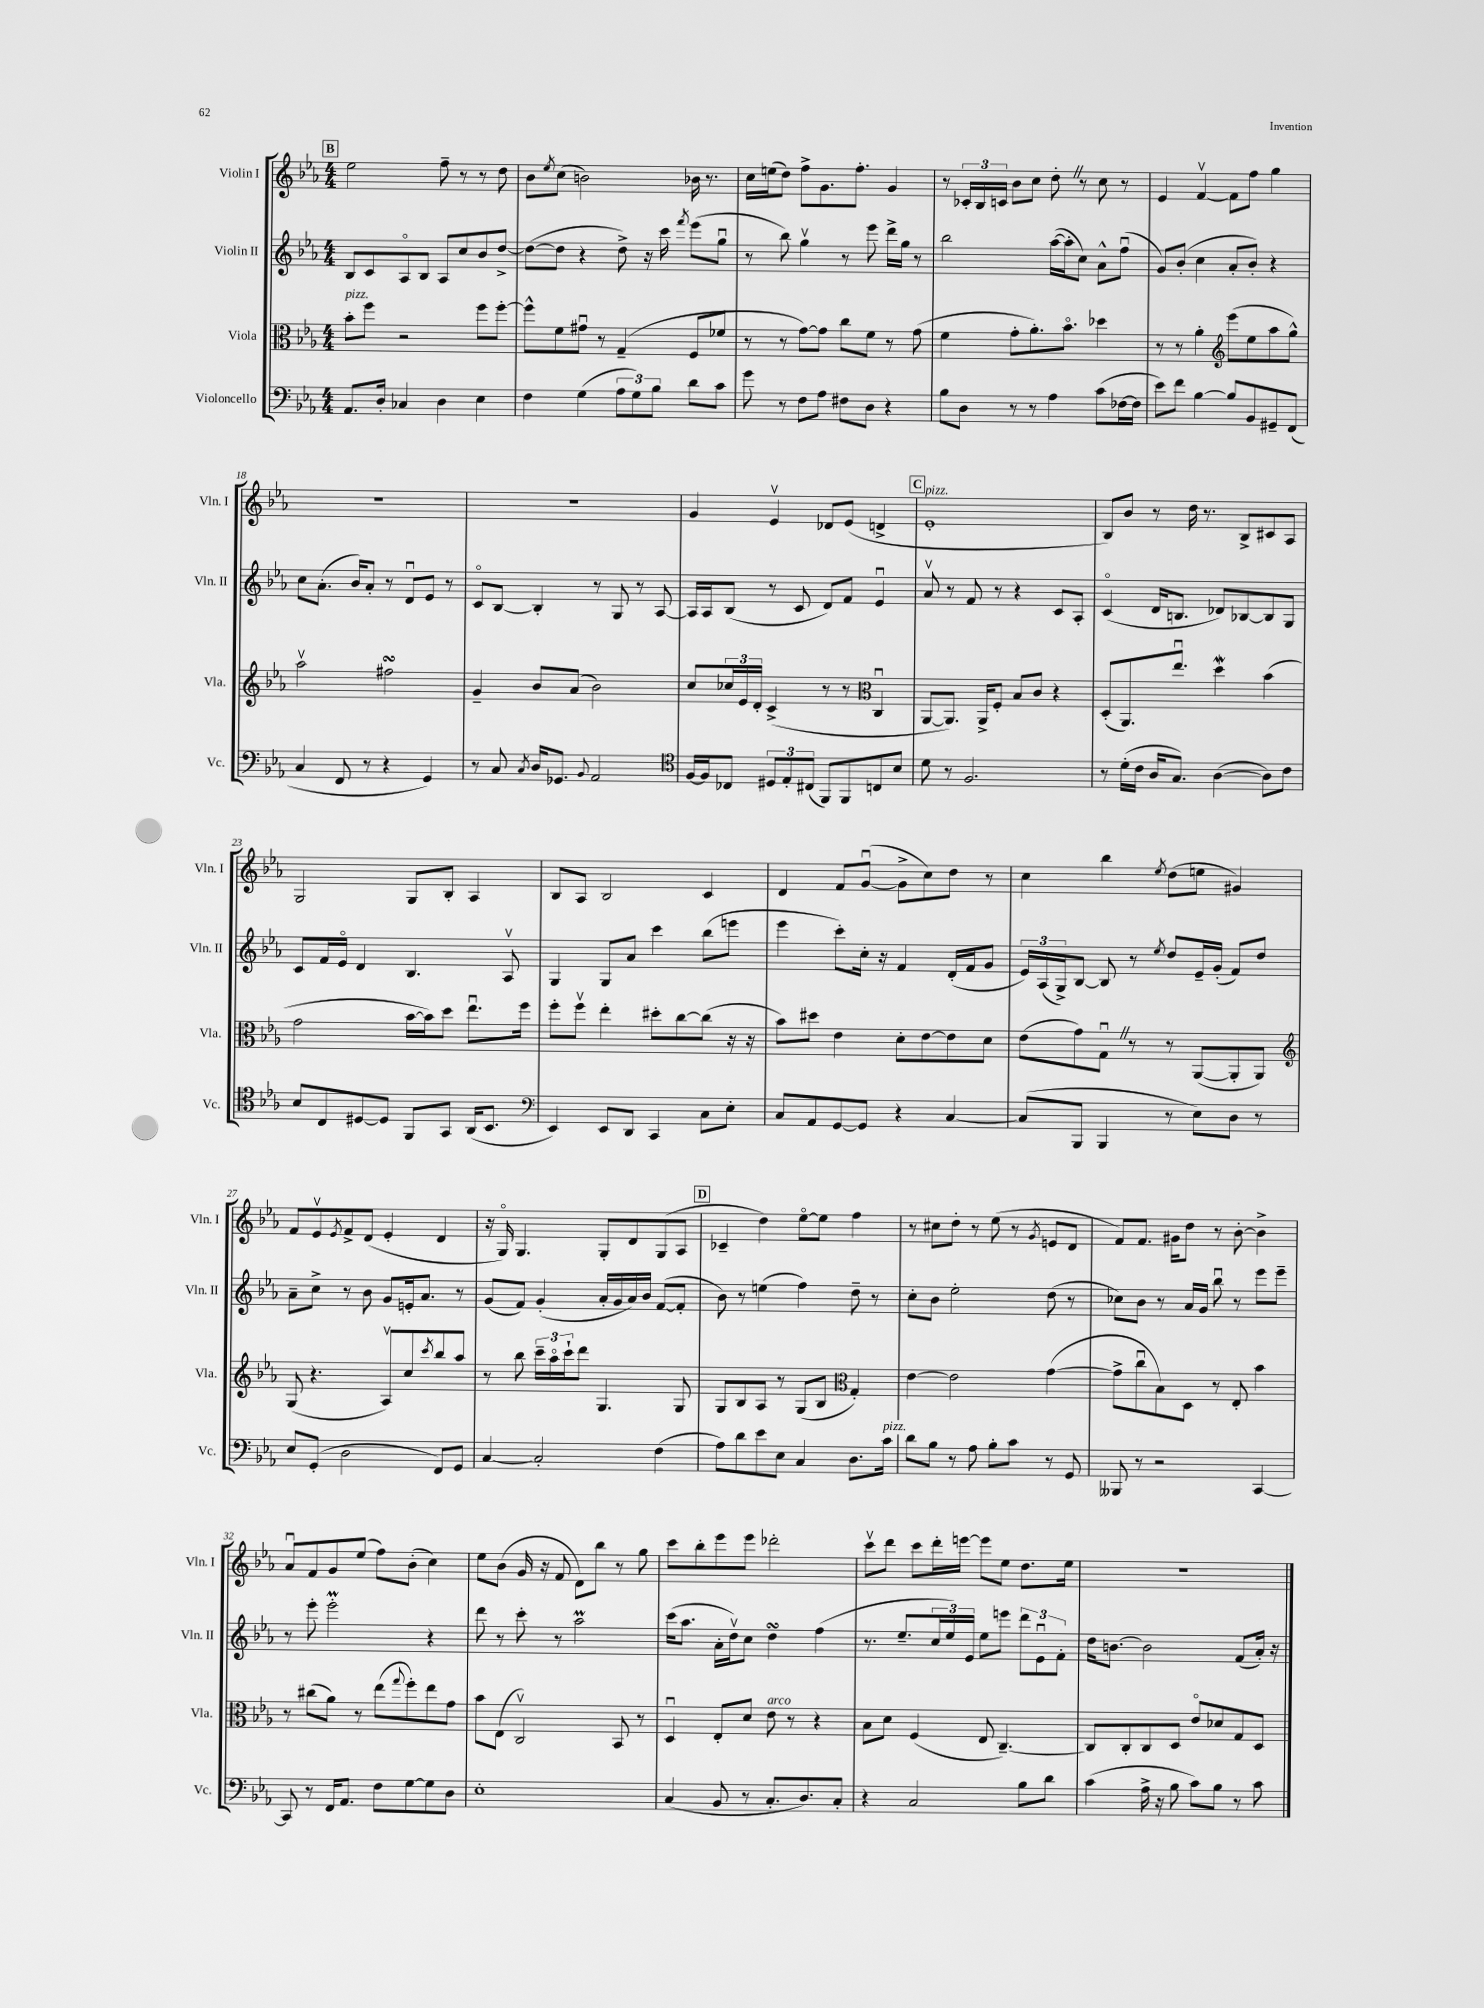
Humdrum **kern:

**kern	**kern	**kern	**kern
*part4	*part3	*part2	*part1
*staff4	*staff3	*staff2	*staff1
*I"Violoncello	*I"Viola	*I"Violin II	*I"Violin I
*I'Vc.	*I'Vla.	*I'Vln. II	*I'Vln. I
*clefF4	*clefC3	*clefG2	*clefG2
*k[b-e-a-]	*k[b-e-a-]	*k[b-e-a-]	*k[b-e-a-]
*M4/4	*M4/4	*M4/4	*M4/4
!!LO:REH:place=s1:t=B
=13	=13	=13	=13
!	!LO:TX:a:i:t=pizz.	!	!
8.AA-/L	8b-'\L	8B-/L	2ee-\
.	8ff\J	8c/	.
16D'/Jk	.	.	.
4C-X/	2r	8A-/	.
.	.	8B-/J	.
4D\	.	8A-/L	8ff~\
.	.	8cc/	8r
4E-\	8ff\L	8b-/	8r
.	[8ff'\J	[8dd^/J	8dd\
=14	=14	=14	=14
4F\	8ff^^\L]	(8dd\L_	8b-\L
.	.	.	8qee-/
.	8f\	8dd\J]	(8cc\J
(4G\	8g#Xu\J	4r	2bn\)
.	8r	.	.
12A-\L	(4G~/	8dd^\)	.
12G\)	.	.	.
.	.	16r	.
12B-\J	.	.	.
.	.	16ccc\	.
.	.	8qfff/	.
8d\L	8F/L	(8eee-\L	16b-X\
.	.	.	8.r
8c\J	8f-X/J	8ggu\J	.
=15	=15	=15	=15
8g\	8r	8r	16cc\LL
.	.	.	(16een\J
8r	8r	8bb-\)	8dd\J)
8F\L	[8g\L)	4ggv\	8ff^\L
8A-\J	8g\J]	.	8.g\
8F#X\L	8cc\L	8r	.
.	.	.	8.ff'\J
8D\J	8f\J	8eee-\	.
4r	8r	16ddd^\LL	4g/
.	.	16gg\JJ	.
.	(8g\	8r	.
=16	=16	=16	=16
8B-\L	4f\	2bb-\	8r
8D\J	.	.	24c-X'/LL
.	.	.	24B-/
.	.	.	24cn/JJ
8r	8g'\L	.	8b-\L
8r	8.a-'\)	.	8cc\J
4A-\	.	([16aa-\LL	8dd'Z\
.	8.b-\J	16aa-'\J]	.
.	.	8cc\J)	8r
(8c\L	4dd-X\	8a-^^\L	8cc\
[16F-X\L	.	(8ffu\J	8r
16F-\JJ]	.	.	.
=17	=17	=17	=17
8e-\L)	8r	8g/L)	4e-/
8f\J	8r	(8b-'/J	.
[4B-\	4a-'\	4cc\	[4fv/
*	*clefG2	*	*
8B-/L]	(8eee-\L	8a-'/L	8f\L]
8BB-/	8ee-\	8b-'/J)	8ff\J
8GG#X~/	8aa-\	4r	4gg\
(8FF/J	8gg^^\J)	.	.
!!LO:LB:g=z
=18	=18	=18	=18
4C/	2aa-v\	8cc\L	1r
.	.	(8.a-'\J	.
8FF/	.	.	.
.	.	16b-/KL)	.
8r	.	8a-'/J	.
4r	2ff#XsSsS\	8r	.
.	.	8du/L	.
4GG/)	.	8e-/J	.
.	.	8r	.
=19	=19	=19	=19
8r	4g~/	8c/L	1r
8C/	.	[8B-/J	.
8qC/	.	.	.
16D/KL	8b-/L	4B-'/]	.
8.GG-X/J	.	.	.
.	(8a-/J	.	.
8qqBB-/	.	.	.
2AA-/	2b-\)	8r	.
.	.	8G/	.
.	.	8r	.
.	.	[8A-/	.
=20	=20	=20	=20
*clefC4	*	*	*
[16F/LL	8cc/L	16A-/LL]	4g/
16F/J]	.	16A-/J	.
8C-X/J	24cc-X/L	(8B-/J	.
.	24e-/	.	.
.	24d'/JJ	.	.
12D#X/L	(4c^/	8r	4e-v/
12E-'/	.	.	.
.	.	8c/	.
(12C#X/J	.	.	.
8FF/L)	8r	8d/L)	8d-X/L
8FF/	8r	8f/J	(8e-/J
*	*clefC3	*	*
8Cn/	4Cu/	4e-u/	4dn^/
8B-/J	.	.	.
!!LO:REH:place=s1:t=C
=21	=21	=21	=21
!	!	!	!LO:TX:a:i:t=pizz.
8d\	[8AA-/L	8a-v/	1e-'
8r	8.AA-/J])	8r	.
2.F/	.	8f/	.
.	16AA-^/KL	.	.
.	8F'/J	8r	.
.	8B-/L	4r	.
.	8c/J	.	.
.	4r	8c/L	.
.	.	8A-'/J	.
=22	=22	=22	=22
8r	(8D'/L	(4c/	8B-/L)
(16d'\LL	8.AA-/)	.	8b-/J
16c\JJ	.	.	.
16A-/KL	.	16d/KL	8r
8.G/J)	8.ee-u/J	8.Bn/J	.
.	.	.	16dd\
.	.	.	8.r
([4A-\	4ddW\	8d-X/L)	.
.	.	[8B-X/	8B-^/L
8A-\L])	(4b-\	8B-/]	8c#X/
8c\J	.	8G/J	8A-/J
!!LO:LB:g=z
=23	=23	=23	=23
8B-/L	2g\	8c/L	2G/
8C/	.	16f/L	.
.	.	16e-/JJ	.
[8D#X/	.	4d/	.
8D#/J]	.	.	.
8FF/L	[16b-\LL	4.B-/	8G/L
.	16b-\J])	.	.
8GG/J	8dd\J	.	8B-'/J
(16AA-/KL	8.ee-u\L	.	4A-/
8.BB-/J	.	.	.
.	.	8A-v/	.
.	16ff\Jk	.	.
=24	=24	=24	=24
*clefF4	*	*	*
4EE-/)	8ff'\L	4G/	8B-/L
.	8ffv\J	.	8A-/J
8EE-/L	4ee-'\	8G/L	2B-/
8DD/J	.	8a-/J	.
4CC/	8dd#X'\L	4ccc\	.
.	[8cc\	.	.
8C\L	(8cc\J]	(8bb-\L	4c/
8E-'\J	16r	8eeen\J	.
.	16r	.	.
=25	=25	=25	=25
8C/L	8b-\L)	4eee-\	4d/
8AA-/	8dd#X\J	.	.
[8GG/	4e-\	8ccc'\L)	8f/L
8GG/J]	.	16cc'\Jk	([8gu/J
.	.	16r	.
4r	8d'\L	4f/	8g^\L]
.	[8e-\	.	8cc\)
[4C/	8e-\]	(16d'/LL	8dd\J
.	.	16f/J	.
.	8d\J	8g/J	8r
=26	=26	=26	=26
(8C/L]	(8e-\L	24e-/LL)	4cc\
.	.	(24A-/	.
.	.	24G^/J)	.
8BBB-/J	8g\)	[8B-/J	.
4BBB-/	8GuZ\J	8B-/]	4bb-\
.	8r	8r	.
.	.	8qee-/	8qee-/
8r	8r	8dd/L	(8dd\L
8E-\L)	([8AA-/L	16e-~/L	8een\J
.	.	(16g'/JJ	.
8D\J	8AA-'/]	8f/L)	4g#X/)
8r	8AA-/J)	8dd/J	.
!!LO:LB:g=z
=27	=27	=27	=27
*	*clefG2	*	*
8E-/L	(8G/	8a-~\L	8f/L
(8GG'/J	4.r	8cc^\J	8e-v/
.	.	.	8qe-/
2D\	.	8r	8f^/
.	.	8b-\	(8d/J
.	8A-v/L)	8g/L	4e-'/
.	8cc/	16en'/k	.
.	.	8.a-/J	.
.	8qccc/	.	.
8FF/L)	8bb-/	.	4d/
8GG/J	8aa-/J	8r	.
=28	=28	=28	=28
[4C/	8r	(8g/L	16r
.	.	.	16G/)
.	8bb-\	8f/J)	4.G/
2C'/]	24ccc~\LL	(4g'/	.
.	24aa-\	.	.
.	24ccc`\J	.	.
.	8ddd\J	.	.
.	4.G/	16a-'/LL	8G'/L
.	.	16g/	.
.	.	16a-/)	8d/
.	.	16b-/JJ	.
(4F\	.	([8f/L	(8G/
.	8G/	8f'/J]	8A-/J
!!LO:REH:place=s1:t=D
=29	=29	=29	=29
8A-\L)	8G/L	8b-\)	4c-X~/
8d\	8B-/	8r	.
8e-\	8A-/J	(4een\	4dd\)
8E-\J	8r	.	.
4C/	(8G/L	4ff\)	[8ee-\L
.	8B-/J	.	8ee-\J]
*	*clefC3	*	*
8.D\L	4G'/)	8dd~\	4ff\
.	.	8r	.
!LO:TX:a:i:t=pizz.	!	!	!
16c\Jk	.	.	.
=30	=30	=30	=30
8d\L	[4e-\	8cc'\L	8r
8B-\J	.	8b-\J	8cc#X\L
8r	2e-\]	2ee-'\	8dd'\J
8A-\	.	.	8r
8B-'\L	.	.	(8ee-\
8c\J	.	.	8r
.	.	.	8qg/
8r	([4g\	(8dd\	8en/L
8GG/	.	8r	8d/J
=31	=31	=31	=31
8BBB--X/	8g^\L]	8cc-X\L)	8f/L)
8r	8ccu\	8b-\J	8.f/J
2r	8B-\)	8r	.
.	.	.	16g#X\KL
.	8D\J	16a-/LL	8dd\J
.	.	16g/JJ	.
.	8r	8bb-u\	8r
.	8E-'/	8r	[8b-'\
[4CC/	4b-\	8eee-\L	4b-^\]
.	.	8eee-~\J	.
!!LO:LB:g=z
=32	=32	=32	=32
8CC/]	8r	8r	8a-u/L
8r	(8cc#X\L	8eee-'\	8f/
16FF/KL	8a-\J)	2eee-M'\	8g/
8.AA-/J	.	.	.
.	8r	.	(8ee-/J
8F\L	(8ee-\L	.	8ff\L)
.	8qqgg/	.	.
[8G\	8ff'\)	.	(8b-'\J
8G\]	8ee-\	4r	4cc\)
8D\J	8g\J	.	.
=33	=33	=33	=33
1E-'	8b-\L	8ddd\	8ee-\L
.	(8E-\J	8r	(8b-\J
.	2Cv/)	8ccc'\	16g/
.	.	.	16r
.	.	8r	8f/
.	.	2aa-M\	8d\L)
.	.	.	8bb-\J
.	8BB-/	.	8r
.	8r	.	8gg\
=34	=34	=34	=34
(4C/	4Du/	(16ccc\KL	8ccc\L
.	.	8.aa-\J	.
.	.	.	8bb-'\
8BB-/	8E-'/L	16a-'\LL	8eee-\
.	.	16ddv\J)	.
8r	8d/J	8cc\J	8eee-\J
!	!LO:TX:a:i:t=arco	!	!
8.C'/L	8e-\	4ddsSsS\	2ddd-X'\
.	8r	.	.
8.D/)	.	.	.
.	4r	(4ff\	.
8C'/J	.	.	.
=35	=35	=35	=35
4r	8B-\L	8.r	8cccv\L
.	8d\J	.	8ddd\J
.	.	8.ee-~/L	.
2C/	(4F/	.	8ccc\L
.	.	24cc/L	16ddd'\L
.	.	24ee-/)	.
.	.	.	[16eeen\JJ
.	.	24e-/JJ	.
.	8E-/	8ee-\L	8eee\L]
.	[4.C~/)	8eeen\J	8ee-\J
8B-\L	.	12ddd\L	8.dd\L
.	.	12e-u\	.
8d\J	.	.	.
.	.	12f'\J	.
.	.	.	16ee-\Jk
=36	=36	=36	=36
(4c\	8C/L]	16dd\KL	1r
.	.	[8.bn\J	.
.	8C'/	.	.
16A-^\	8C/	2b\]	.
16r	.	.	.
8B-\	8D/J	.	.
8c\L)	8e-/L	.	.
8B-\J	8d-X/	.	.
8r	8G/	(8f/L	.
8c\	8D/J	16a-'/Jk)	.
.	.	16r	.
==	==	==	==
*-	*-	*-	*-
